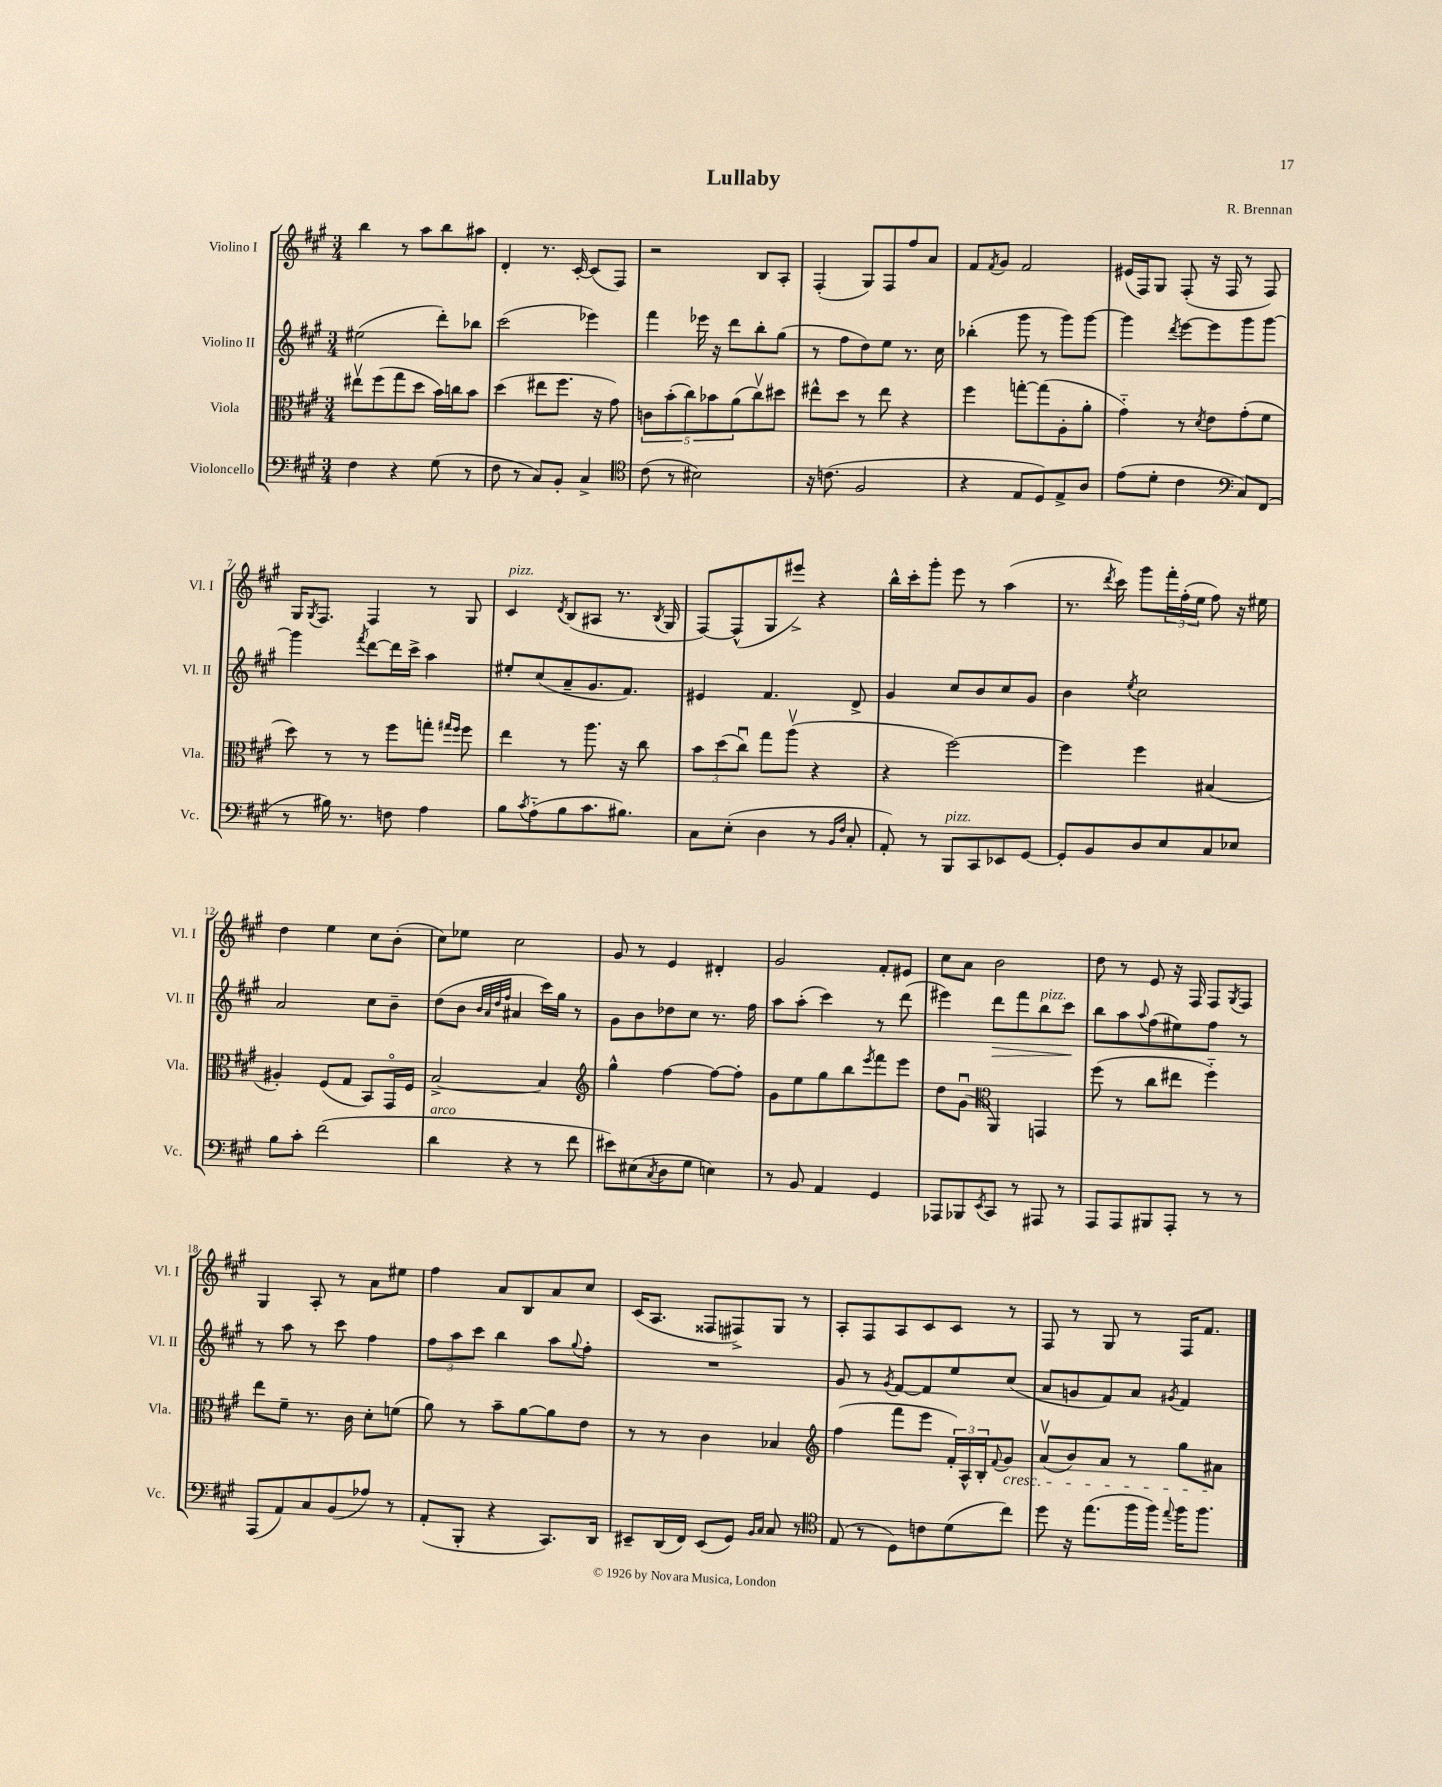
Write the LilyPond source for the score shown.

\header { title = "Lullaby" composer = "R. Brennan" }
<<
\new StaffGroup <<
\new Staff = "s0" \with { instrumentName = "Violino I" shortInstrumentName = "Vl. I" } {
    \clef treble \key a \major \numericTimeSignature \time 3/4
    b''4 r8 a''8 b''8 ais''8 |
    d'4-. r8. cis'16~-. cis'8( fis8) |
    r2 b8 a8-. |
    fis4-.( gis8) fis8 fis''8 a'8 |
    fis'8 \acciaccatura { fis'8 } gis'8 fis'2 |
    eis'16( fis16) gis8 fis8-.( r16 fis16 r8 fis8) |
    gis16 \acciaccatura { gis8 } fis8. fis4 r8 gis8 |
    cis'4^\markup { \italic "pizz." } \acciaccatura { d'8 } b8( ais8 r8. \acciaccatura { b8 } gis16 |
    fis8~) fis8-^( gis8 eis'''8->) r4 |
    b''16-^ cis'''16-. gis'''8-. e'''8 r8 a''4( |
    r8. \acciaccatura { d'''8 } cis'''16) gis'''8 \tuplet 3/2 { fis'''16-. fis''16-.( e''16 } fis''8) r16 eis''16 |
    d''4 e''4 cis''8 b'8-.( |
    cis''8) ees''8 cis''2 |
    gis'8 r8 e'4 dis'4-. |
    gis'2 fis'8-. eis'8 |
    cis''8 a'8 b'2 |
    d''8 r8 e'8 r16 fis16 fis8 \acciaccatura { gis8 } fis8 |
    gis4 a8-. r8 a'8 eis''8 |
    fis''4 a'8 b8 a'8 cis''8 |
    cis'16( a8. fisis8 fis8->) gis8 r8 |
    a8-. fis8 a8 cis'8 cis'8 r8 |
    fis8 r8 gis8 r8 fis16 fis'8. \bar "|." |
}
\new Staff = "s1" \with { instrumentName = "Violino II" shortInstrumentName = "Vl. II" } {
    \clef treble \key a \major \numericTimeSignature \time 3/4
    eis''2( d'''8-.) bes''8 |
    cis'''2( ees'''4) |
    fis'''4 ees'''16 r16 d'''8 b''8-. gis''8( |
    r8 fis''8 d''8) e''8 r8. cis''16 |
    bes''4-.( gis'''8 r8 gis'''8) gis'''8~ |
    gis'''4 \acciaccatura { d'''8 } e'''8~ e'''8 gis'''8 gis'''8~ |
    gis'''4 \acciaccatura { fis'''8 } d'''8~ d'''16 cis'''16-> a''4 |
    eis''8-. cis''8( a'8-- gis'8. fis'8.) |
    eis'4 fis'4. d'8-> |
    gis'4 cis''8 b'8 cis''8 gis'8 |
    b'4 \acciaccatura { e''8 } cis''2 |
    a'2 cis''8 b'8-- |
    d''8( b'8 \grace { b'32 a'32 d''32 fis''32 } ais'4 cis'''16) gis''16 r8 |
    gis'8 b'8 des''8 cis''8 r8. fis''16 |
    a''8 a''8-.( cis'''4) r8 d'''8( |
    eis'''4) d'''8\> fis'''8 b''8^\markup { \italic "pizz." } cis'''8\! |
    b''8 a''8 \appoggiatura { a''8 } fis''8( eis''8) fis''8 r8 |
    r8 a''8 r8 cis'''8 fis''4 |
    \tuplet 3/2 { fis''8 a''8 cis'''8 } b''4 a''8 \appoggiatura { gis''8 } fis''8-. |
    R2. |
    gis'8 r8 \acciaccatura { gis'8 } fis'8~ fis'8 e''8 cis''8( |
    a'8 g'8 fis'8) a'8 \acciaccatura { gis'8 } fis'4 \bar "|." |
}
\new Staff = "s2" \with { instrumentName = "Viola" shortInstrumentName = "Vla." } {
    \clef alto \key a \major \numericTimeSignature \time 3/4
    eis''8\upbow fis''8( gis''8 d''8 b'16) c''16 b'8 |
    d''4( eis''8 fis''8. r16 gis'8) |
    \tuplet 5/4 { c'8 b'8-.( cis''8) bes'8 a'8( } cis''8\upbow) dis''8 |
    eis''8-^ d''8 r8 eis''8 r4 |
    fis''4 g''8~-. g''8( a8-. a'8-. |
    gis'4-_) r8 \acciaccatura { d'8 } e'8 gis'8-.( fis'8 |
    d''8) r8 r8 fis''8 g''8-. \grace { gis''16 fis''16 } fis''8 |
    e''4 r8 a''8. r16 cis''8 |
    \tuplet 3/2 { b'8 d''8( cis''8\downbow) } gis''8 a''8\upbow( r4 |
    r4 fis''2~) |
    fis''4 fis''4 bis4( |
    ais4-.) fis8( gis8 b,8) gis,16\flageolet fis16 |
    b2~-> b4 |
    \clef treble gis''4-^ fis''4~ fis''8~ fis''8-. |
    gis'8 e''8 gis''8 b''8 \acciaccatura { e'''8 } fis'''8 e'''8 |
    d''8 gis'8\downbow( \clef alto a,4) g,4 |
    fis''8( r8 cis''8 eis''8 fis''4-_) |
    e''8 fis'8-- r8. cis'16 d'8-. f'8( |
    a'8) r8 b'8-- a'8~ a'8 e'8 |
    r8 r8 cis'4 bes4 |
    \clef treble fis''4( fis'''8 e'''8 \tuplet 3/2 { fis'16-.) a16-^ b16-. } \appoggiatura { fis'8 } gis'8\cresc |
    a'8\upbow( b'8) a'8 r8 gis''8 ais'8\! \bar "|." |
}
\new Staff = "s3" \with { instrumentName = "Violoncello" shortInstrumentName = "Vc." } {
    \clef bass \key a \major \numericTimeSignature \time 3/4
    fis4 r4 gis8( r8 |
    fis8 r8 cis8) b,8-. cis4-> |
    \clef tenor cis'8( r8 bis2) |
    r16 c'8.( fis2 |
    r4 e8 d8) e8-> a8 |
    e'8( d'8-. cis'4 \clef bass cis8) fis,8( |
    r8 bis16) r8. f8 a4 |
    b8 \acciaccatura { cis'8 } a8-_( b8 cis'8. bis8.) |
    cis8 e8-.( d4 r8 \grace { b,16 fis16 } cis8-. |
    a,8-.) r8 b,,8^\markup { \italic "pizz." } cis,8 ees,8 gis,8~ |
    gis,8-. b,8 d8 e8 cis8 ees8 |
    b8 cis'8-. fis'2( |
    d'4^\markup { \italic "arco" } r4 r8 fis'8 |
    eis'8) eis8( \acciaccatura { cis8 } d8 gis8 e4) |
    r8 b,8 a,4 gis,4 |
    aes,,8 bes,,8 \acciaccatura { e,8 } cis,8 r8 ais,,8 r8 |
    a,,8 a,,8 bis,,8 a,,8-. r8 r8 |
    a,,8( a,8) cis8 b,8( aes8) r8 |
    a,8-.( b,,8-. r4 cis,8.) d,16 |
    eis,8-- d,16( fis,16) eis,8( gis,8) \grace { b,16 cis16 } cis8 r8 |
    \clef tenor e8( r8 d8) c'8 d'8( cis''8) |
    d''8 r16 e''8.( fis''16 fis''16) \appoggiatura { e''8 } fis''16 fis''8. \bar "|." |
}
>>
>>
